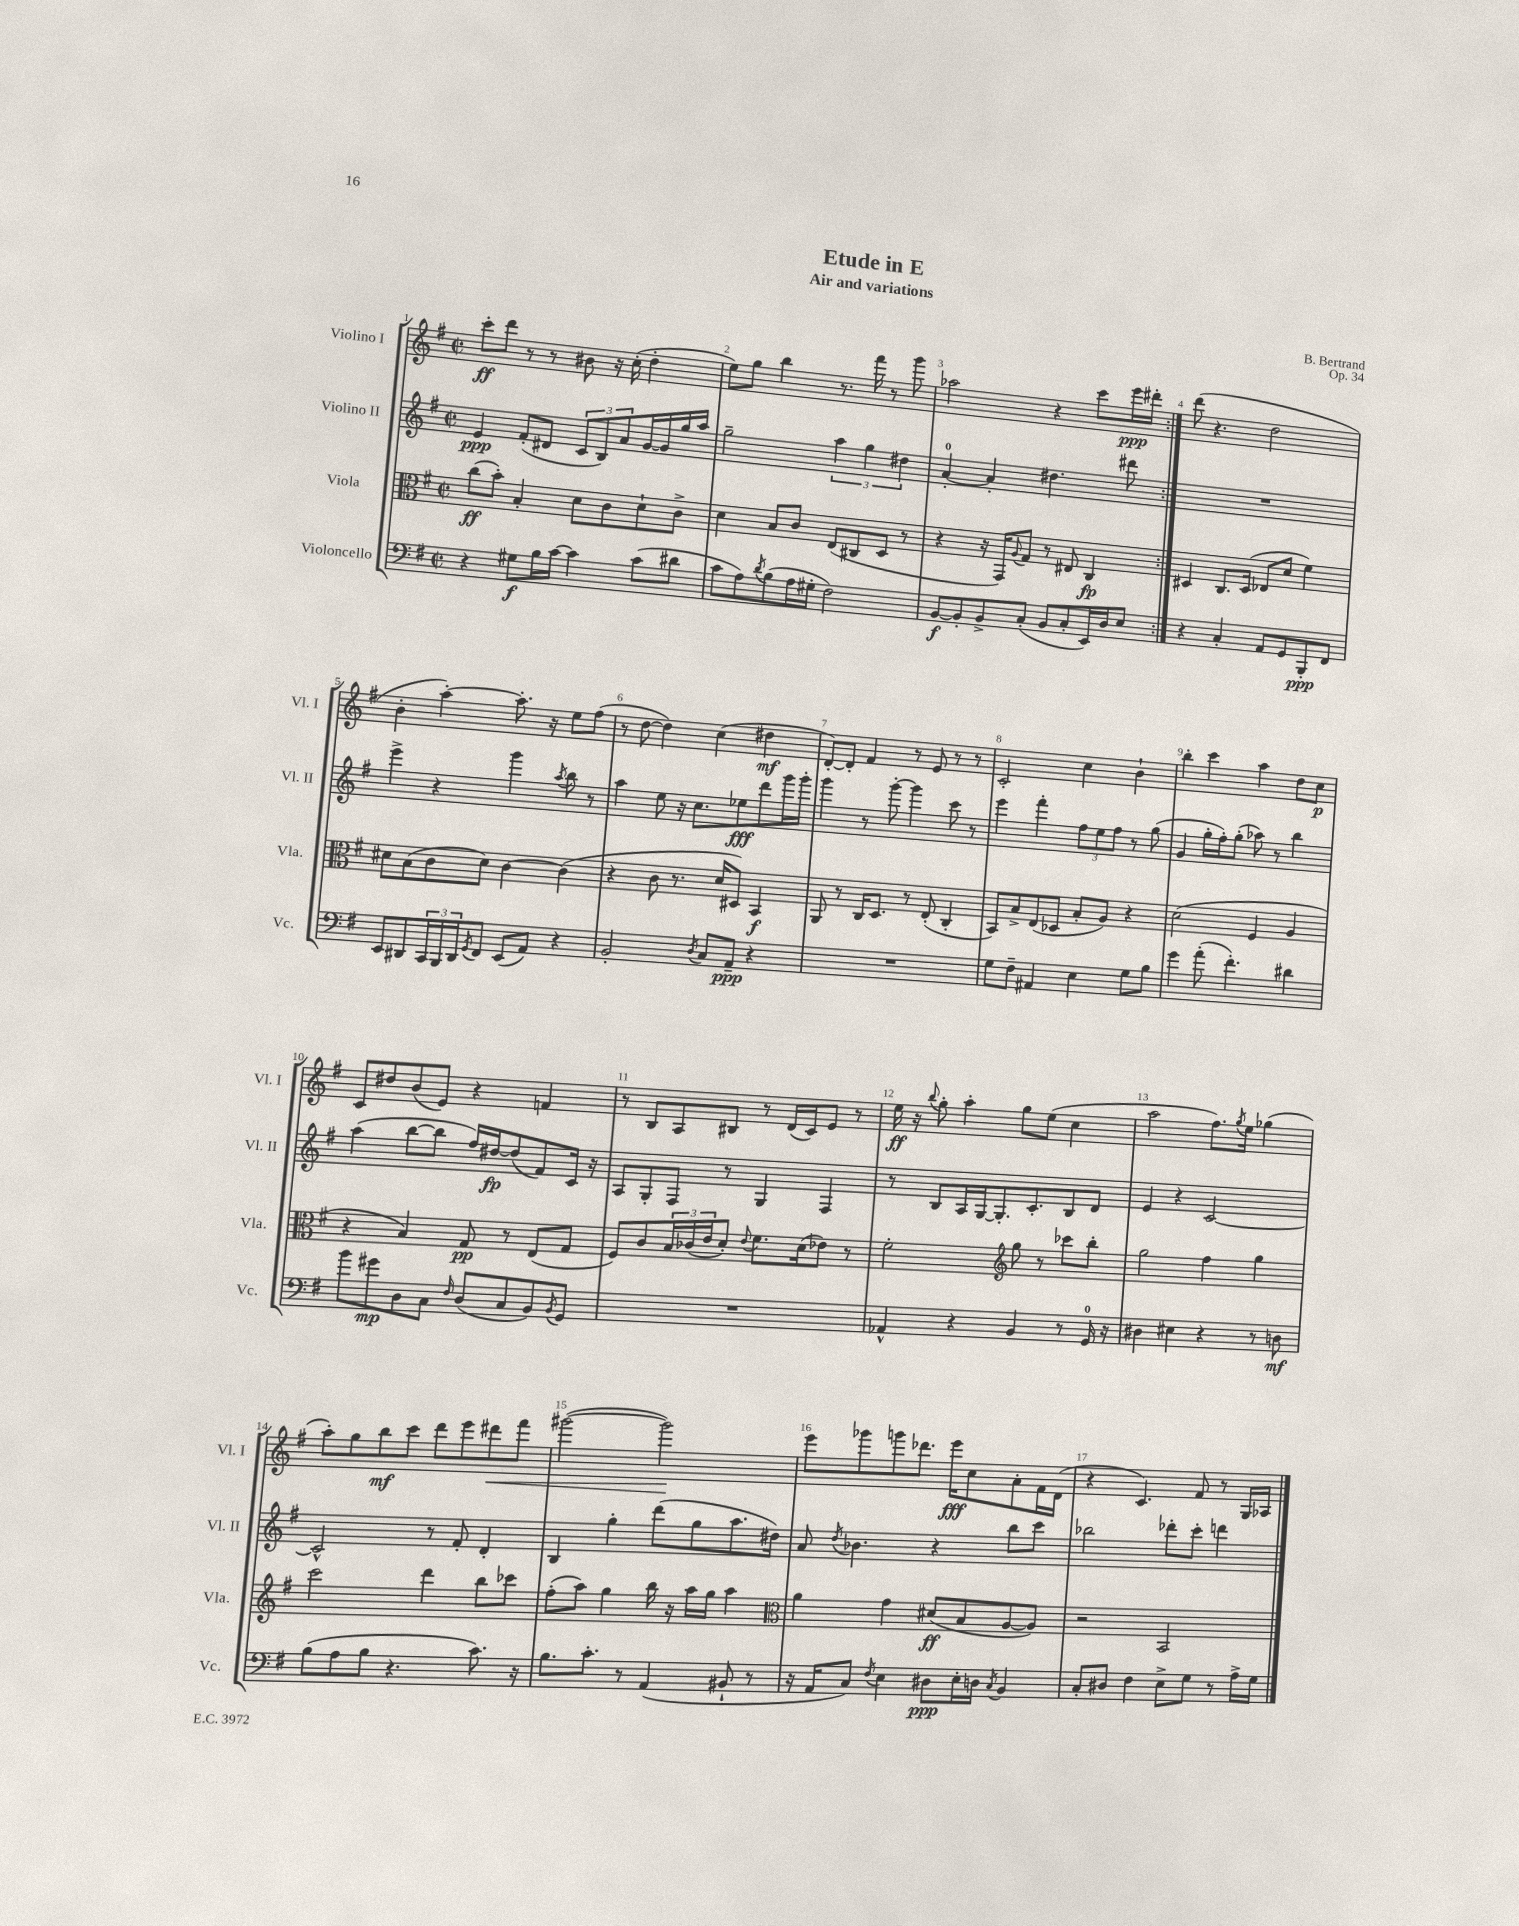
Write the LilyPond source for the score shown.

\header { title = "Etude in E" composer = "B. Bertrand" subtitle = "Air and variations" opus = "Op. 34" }
<<
\new StaffGroup <<
\new Staff = "s0" \with { instrumentName = "Violino I" shortInstrumentName = "Vl. I" } {
    \clef treble \key g \major \defaultTimeSignature \time 2/2
    \repeat volta 2 { c'''8-.\ff d'''8 r8 r8 bis'8 r16 c''16-.( d''4-. |
    e''8) g''8 b''4 r8. fis'''16 r8 g'''8 |
    aes''2 r4 c'''8 e'''16\ppp dis'''16-. | }
    d'''8( r4. d''2 |
    b'4-. a''4~-.) a''8.-. r16 e''8 fis''8( |
    r8 d''8~ d''4) c''4( dis''4\mf |
    d'8~-.) d'8-. fis'4 r8 e'8 r8 r8 |
    c'2-. c''4 b'4-! |
    b''4-. c'''4 a''4 d''8 c''8\p |
    c'8 dis''8 b'8( e'8) r4 f'4 |
    r8 b8 a8 bis8 r8 d'16( c'16) e'8 r8 |
    e''16\ff r16 \appoggiatura { b''8 } g''8-. a''4-. g''8 e''8( c''4 |
    a''2 fis''8.) \acciaccatura { g''8 } e''16 ges''4( |
    a''8-.) g''8 b''8\mf c'''8 d'''8 e'''8 dis'''8\< fis'''8 |
    gis'''2~( gis'''2\!) |
    e'''8 ges'''8 g'''8 des'''8. e'''16\fff c''8 a'8-. fis'16 d'16( |
    r4 c'4.) fis'8 r8 g16 aes16 \bar "|." |
}
\new Staff = "s1" \with { instrumentName = "Violino II" shortInstrumentName = "Vl. II" } {
    \clef treble \key g \major \defaultTimeSignature \time 2/2
    \repeat volta 2 { e'4\ppp fis'8-.( dis'8 \tuplet 3/2 { c'8 b8) a'8 } g'16~ g'16 g''16 a''16 |
    g''2-- \tuplet 3/2 { a''4 g''4 dis''4 } |
    a'4-0~-. a'4-. dis''4. dis'''8 | }
    R1 |
    e'''4-> r4 g'''4 \acciaccatura { a''8 } b''8 r8 |
    a''4 e''8 r16 c''8. ees''8\fff d'''8 g'''16 g'''16-. |
    g'''4 r8 g'''8~-. g'''4 c'''8 r8 |
    e'''4 fis'''4-. \tuplet 3/2 { fis''8 e''8 fis''8 } r8 g''8( |
    g'4 g''16-. fis''16-.) g''8-.( aes''8) r8 b''4 |
    a''4( b''8~ b''8 fis''16) dis''16~\fp dis''8( fis'8) c'16 r16 |
    a8 g8-. fis8 r8 g4 fis4 |
    r8 b8 a16 g16~ g8.-. c'8.-. b8 d'8 |
    e'4 r4 c'2~ |
    c'2-^ r8 fis'8-. d'4-. |
    b4 g''4-. d'''8( g''8 a''8. dis''16) |
    a'8 \acciaccatura { d''8 } bes'4. r4 b''8 c'''8 |
    bes''2 des'''8-. c'''8-. d'''4 \bar "|." |
}
\new Staff = "s2" \with { instrumentName = "Viola" shortInstrumentName = "Vla." } {
    \clef alto \key g \major \defaultTimeSignature \time 2/2
    \repeat volta 2 { c''8\ff( b'8-.) b4-. d'8 c'8 d'8-! c'8-> |
    d'4 b8 c'8 e8( cis8 d8 r8 |
    r4 r16 g,16) \appoggiatura { a8 } g8 r8 eis8 c4\fp | }
    dis4 c8. dis16( ees8 d'8 fis'4) |
    dis'8 b8( c'8 dis'8) c'4~ c'4( |
    r4 c'8 r8. d'16 dis8) b,4\f |
    a,8 r8 c16 d8. r8 e8-.( c4-. |
    b,8) b8-> e8( des8 b8-. a8) r4 |
    d'2( fis4 a4 |
    r4 b4) g8\pp r8 e8( g8 |
    fis8) c'8 \tuplet 3/2 { b16 ces'16( e'16 } d'8-.) \appoggiatura { e'8 } fis'8. d'16( ees'8) r8 |
    fis'2-. \clef treble g''8 r8 ces'''8 b''8-. |
    g''2 fis''4 g''4 |
    c'''2 d'''4 b''8 ces'''8 |
    fis''8-.( a''8) g''4 b''16 r16 a''16 g''16 a''4 |
    \clef alto a'4 g'4 dis'8\ff( b8 a8~ a8) |
    r2 b,2 \bar "|." |
}
\new Staff = "s3" \with { instrumentName = "Violoncello" shortInstrumentName = "Vc." } {
    \clef bass \key g \major \defaultTimeSignature \time 2/2
    \repeat volta 2 { r4 gis8\f b16 c'16~ c'4 c'8( dis'8 |
    c'8 a8) \acciaccatura { d'8 } b8( a16 gis16-. fis2) |
    b,8~\f b,8-. b,8-> c8-.( b,8 c8-. e,16) d16 e8 | }
    r4 c4-. a,8 g,8 b,,8-.\ppp fis,8 |
    e,8 dis,8 \tuplet 3/2 { c,16 b,,16 dis,16 } \acciaccatura { g,8 } fis,8 e,8( a,8) r4 |
    b,2-. \acciaccatura { d8 } c8 a,8--\ppp r4 |
    R1 |
    g8 fis8-- ais,4 e4 g8 b8 |
    g'4 a'8-.( fis'4.-.) dis'4 |
    b'8 gis'8\mp d8 c8 \grace { fis16 } d8( c8 b,8) \acciaccatura { b,8 } g,8 |
    R1 |
    aes,4-^ r4 b,4 r8 g,16-0 r16 |
    dis4 eis4 r4 r8 d8\mf |
    b8( a8 b8 r4. c'8.) r16 |
    b8. c'8.-. r8 a,4( bis,8-! r8 |
    r16 a,16 c8) \acciaccatura { fis8 } e4 dis8\ppp e16-. d16 \acciaccatura { c8 } b,4 |
    c8-. dis8 fis4 e8-> g8 r8 a16-> g16 \bar "|." |
}
>>
>>
\layout { \context { \Score \override BarNumber.break-visibility = ##(#f #t #t) barNumberVisibility = #all-bar-numbers-visible } }
